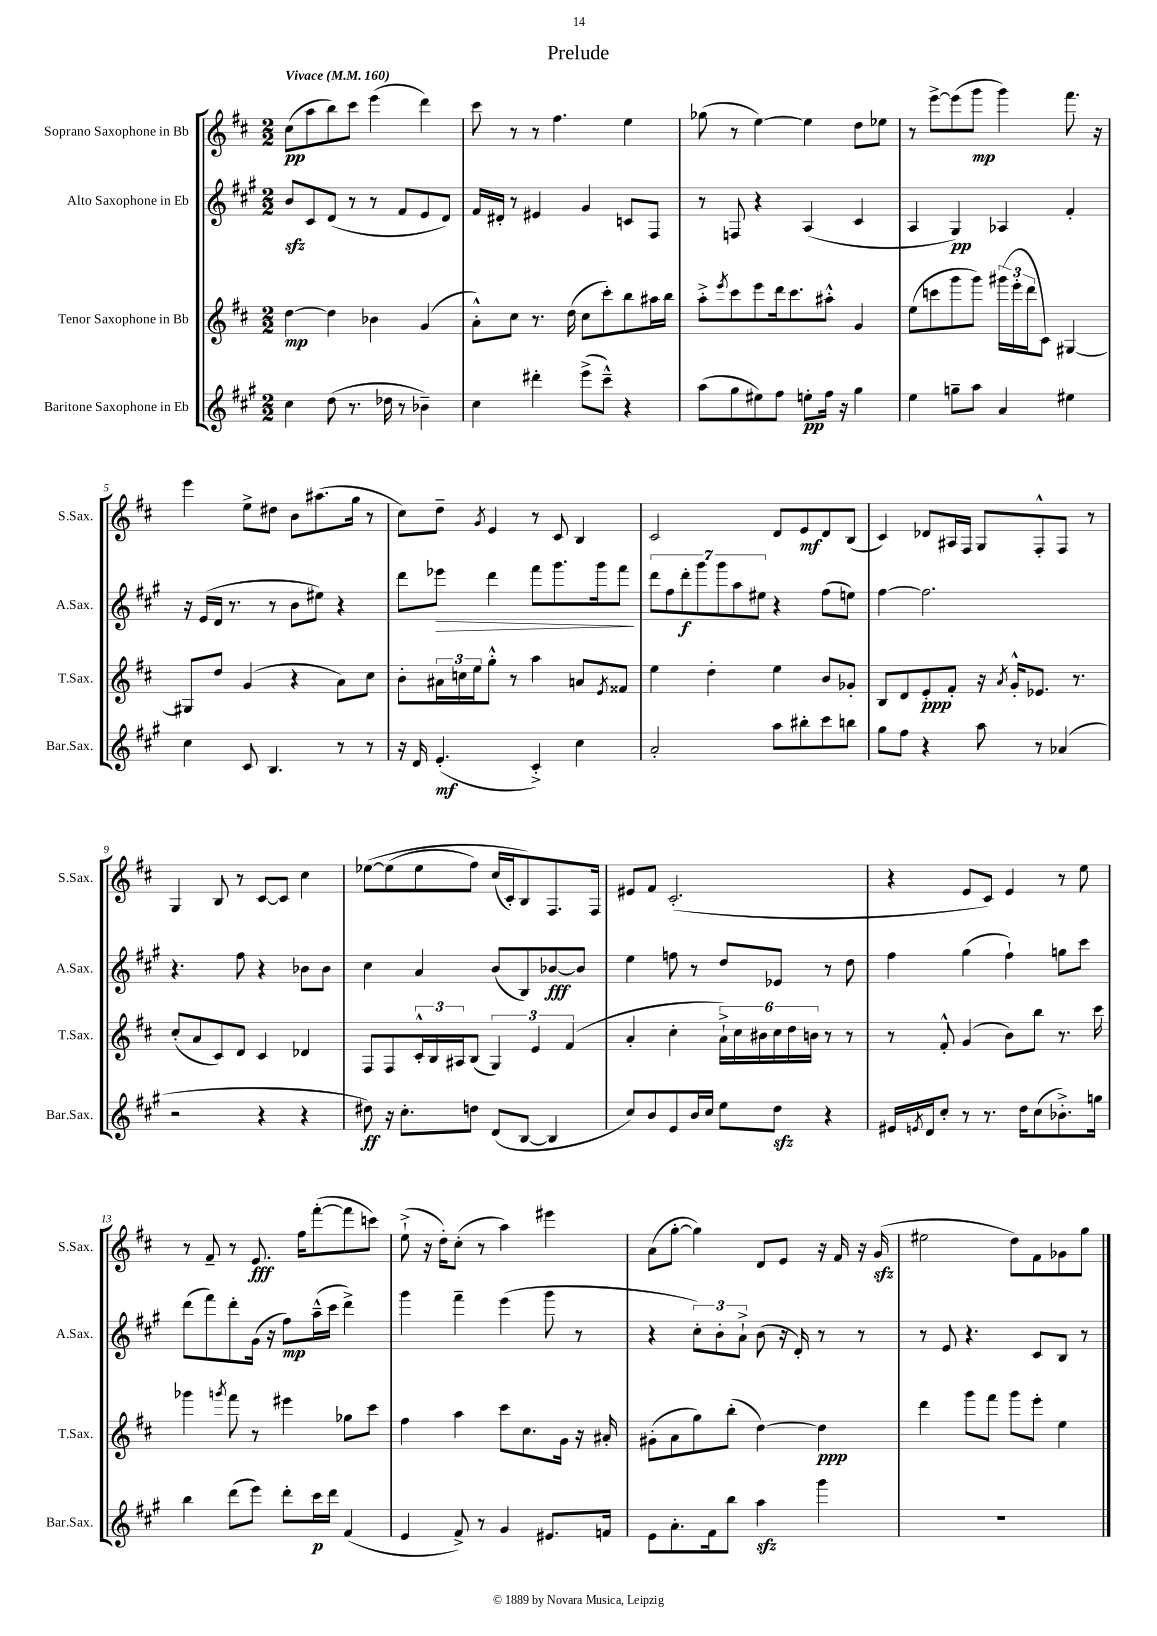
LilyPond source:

\header { title = "Prelude" }
<<
\new StaffGroup <<
\new Staff = "s0" \with { instrumentName = "Soprano Saxophone in Bb" shortInstrumentName = "S.Sax." } {
    \clef treble \key d \major \numericTimeSignature \time 2/2 \tempo "Vivace" 4 = 160
    cis''8\pp( a''8 b''8) cis'''8 e'''4( d'''4) |
    cis'''8 r8 r8 fis''4. e''4 |
    ges''8( r8 e''4~) e''4 d''8 ees''8 |
    r8 e'''8~-> e'''8( g'''8\mp g'''4) fis'''8. r16 |
    e'''4 e''8-> dis''8 b'8 ais''8.( g''16 r8 |
    cis''8) d''8-- \acciaccatura { g'8 } e'4 r8 cis'8 b4 |
    cis'2 d'8 e'8\mf d'8 b8( |
    cis'4) des'8 ais16 fis16 g8 fis8-.-^ fis8 r8 |
    g4 b8 r8 cis'8~ cis'8 cis''4 |
    ees''8~\( ees''8( ees''8 fis''8) cis''16( cis'16-.) b8\) fis8. fis16 |
    eis'8 fis'8 cis'2.-.( |
    r4 e'8 cis'8) e'4 r8 e''8 |
    r8 fis'8-- r8 e'8.\fff fis''16 fis'''8~-.( fis'''8 c'''8) |
    e''8-!->( r16 d''16-.) cis''8-.( r8 a''4) eis'''4 |
    a'8( g''8~-. g''4) d'8 e'8 r16 fis'16 r16 g'16\sfz( |
    eis''2 d''8) fis'8 ges'8 g''8 \bar "|." |
}
\new Staff = "s1" \with { instrumentName = "Alto Saxophone in Eb" shortInstrumentName = "A.Sax." } {
    \clef treble \key a \major \numericTimeSignature \time 2/2
    b'8\sfz cis'8 d'8( r8 r8 fis'8 e'8 d'8) |
    fis'16 dis'16-. r8 eis'4 gis'4 c'8 fis8 |
    r8 f8 r4 a4( cis'4 |
    a4 gis4\pp) aes4 fis'4-. |
    r16 e'16( d'16 r8. r8 b'8 eis''8) r4 |
    d'''8 ees'''8\> d'''4 fis'''8 gis'''8. gis'''16 fis'''8\! |
    \tuplet 7/4 { d'''8 fis''8 d'''8-.\f gis'''8 gis'''8 a''8 eis''8 } r4 fis''8( e''8) |
    fis''4~ fis''2. |
    r4. fis''8 r4 bes'8 bes'8 |
    cis''4 a'4 b'8( b8) bes'8~\fff bes'8 |
    e''4 f''8 r8 d''8 ees'8 r8 d''8 |
    fis''4 gis''4( fis''4-!) g''8 cis'''8 |
    d'''8( fis'''8) d'''8-. gis'16( r16 fis''8\mp) a''16---^( cis'''16 d'''4->) |
    gis'''4 fis'''4-- e'''4( gis'''8 r8 |
    r4 \tuplet 3/2 { cis''8-.) b'8-. a'8-!-> } b'8( r16 d'16-.) r8 r8 |
    r8 e'8 r4. cis'8 b8 r8 \bar "|." |
}
\new Staff = "s2" \with { instrumentName = "Tenor Saxophone in Bb" shortInstrumentName = "T.Sax." } {
    \clef treble \key d \major \numericTimeSignature \time 2/2
    d''4~\mp d''4 bes'4 g'4( |
    a'8-.-^) cis''8 r8. d''16( cis''8 cis'''8-.) b''8 ais''16 b''16 |
    a''8-.-> \acciaccatura { e'''8 } cis'''8 e'''8 d'''16 cis'''8. ais''8-.-^ g'4 |
    e''8( c'''8 g'''8 g'''8) \tuplet 3/2 { gis'''16( e'''16-. d'''16 } cis'8) gis4~ |
    gis8 d''8 g'4( r4 a'8) cis''8 |
    b'8-. \tuplet 3/2 { ais'16 c''16 e''16 } g''8-.-^ r8 a''4 a'8 \acciaccatura { e'8 } fisis'8 |
    e''4 d''4-. e''4 b'8 ges'8-. |
    b8 d'8 e'8-.\ppp fis'8-. r16 \acciaccatura { a'8 } g'16-.-^ ees'8. r8. |
    cis''8-.( a'8 cis'8) d'8 cis'4 des'4 |
    fis8 fis8 \tuplet 3/2 { cis'16-.-^ b16 ais16 } b8( \tuplet 3/2 { g4) e'4 fis'4( } |
    a'4-. cis''4-. \tuplet 6/4 { a'16-!->) cis''16 bis'16 cis''16 d''16 b'16 } r8 r8 |
    r8 fis'8-.-^ g'4( b'8) b''8 r8. cis'''16 |
    ges'''4 \acciaccatura { g'''8 } fis'''8 r8 eis'''4 ges''8 cis'''8 |
    fis''4 a''4 cis'''8 cis''8. g'16 r16 ais'16-. |
    gis'8-.( a'8 g''8) b''8-.( d''4~) d''4\ppp |
    d'''4 g'''8 fis'''8 g'''8 e'''8-. e''4 \bar "|." |
}
\new Staff = "s3" \with { instrumentName = "Baritone Saxophone in Eb" shortInstrumentName = "Bar.Sax." } {
    \clef treble \key a \major \numericTimeSignature \time 2/2
    cis''4 d''8( r8. des''16 r8 bes'4--) |
    cis''4 dis'''4-. e'''8->( cis'''8---^) r4 |
    a''8( gis''8 eis''8) fis''8 e''8-.\pp fis''16 r16 gis''4 |
    e''4 g''8-- a''8 a'4 eis''4 |
    cis''4 cis'8 b4. r8 r8 |
    r16 d'16 e'4.-.\mf( cis'4-.->) cis''4 |
    a'2-. a''8 bis''8-. cis'''8 b''8 |
    gis''8 fis''8 r4 a''8 r8 aes'4( |
    r2 r4 r4 |
    dis''8\ff) r16 cis''8.-. d''8 d'8( b8~ b4 |
    cis''8) b'8 e'8 b'16 cis''16 e''8 d''8\sfz r4 |
    eis'16 \acciaccatura { e'8 } d'16 cis''8-. r8 r8. d''16 cis''8( bes'8.-.->) g''16 |
    b''4 d'''8( e'''8) d'''8-. cis'''16\p d'''16 fis'4( |
    e'4 fis'8->) r8 gis'4 eis'8. f'16 |
    e'8 a'8.-. fis'16 b''8 a''4\sfz gis'''4 |
    R1 \bar "|." |
}
>>
>>
